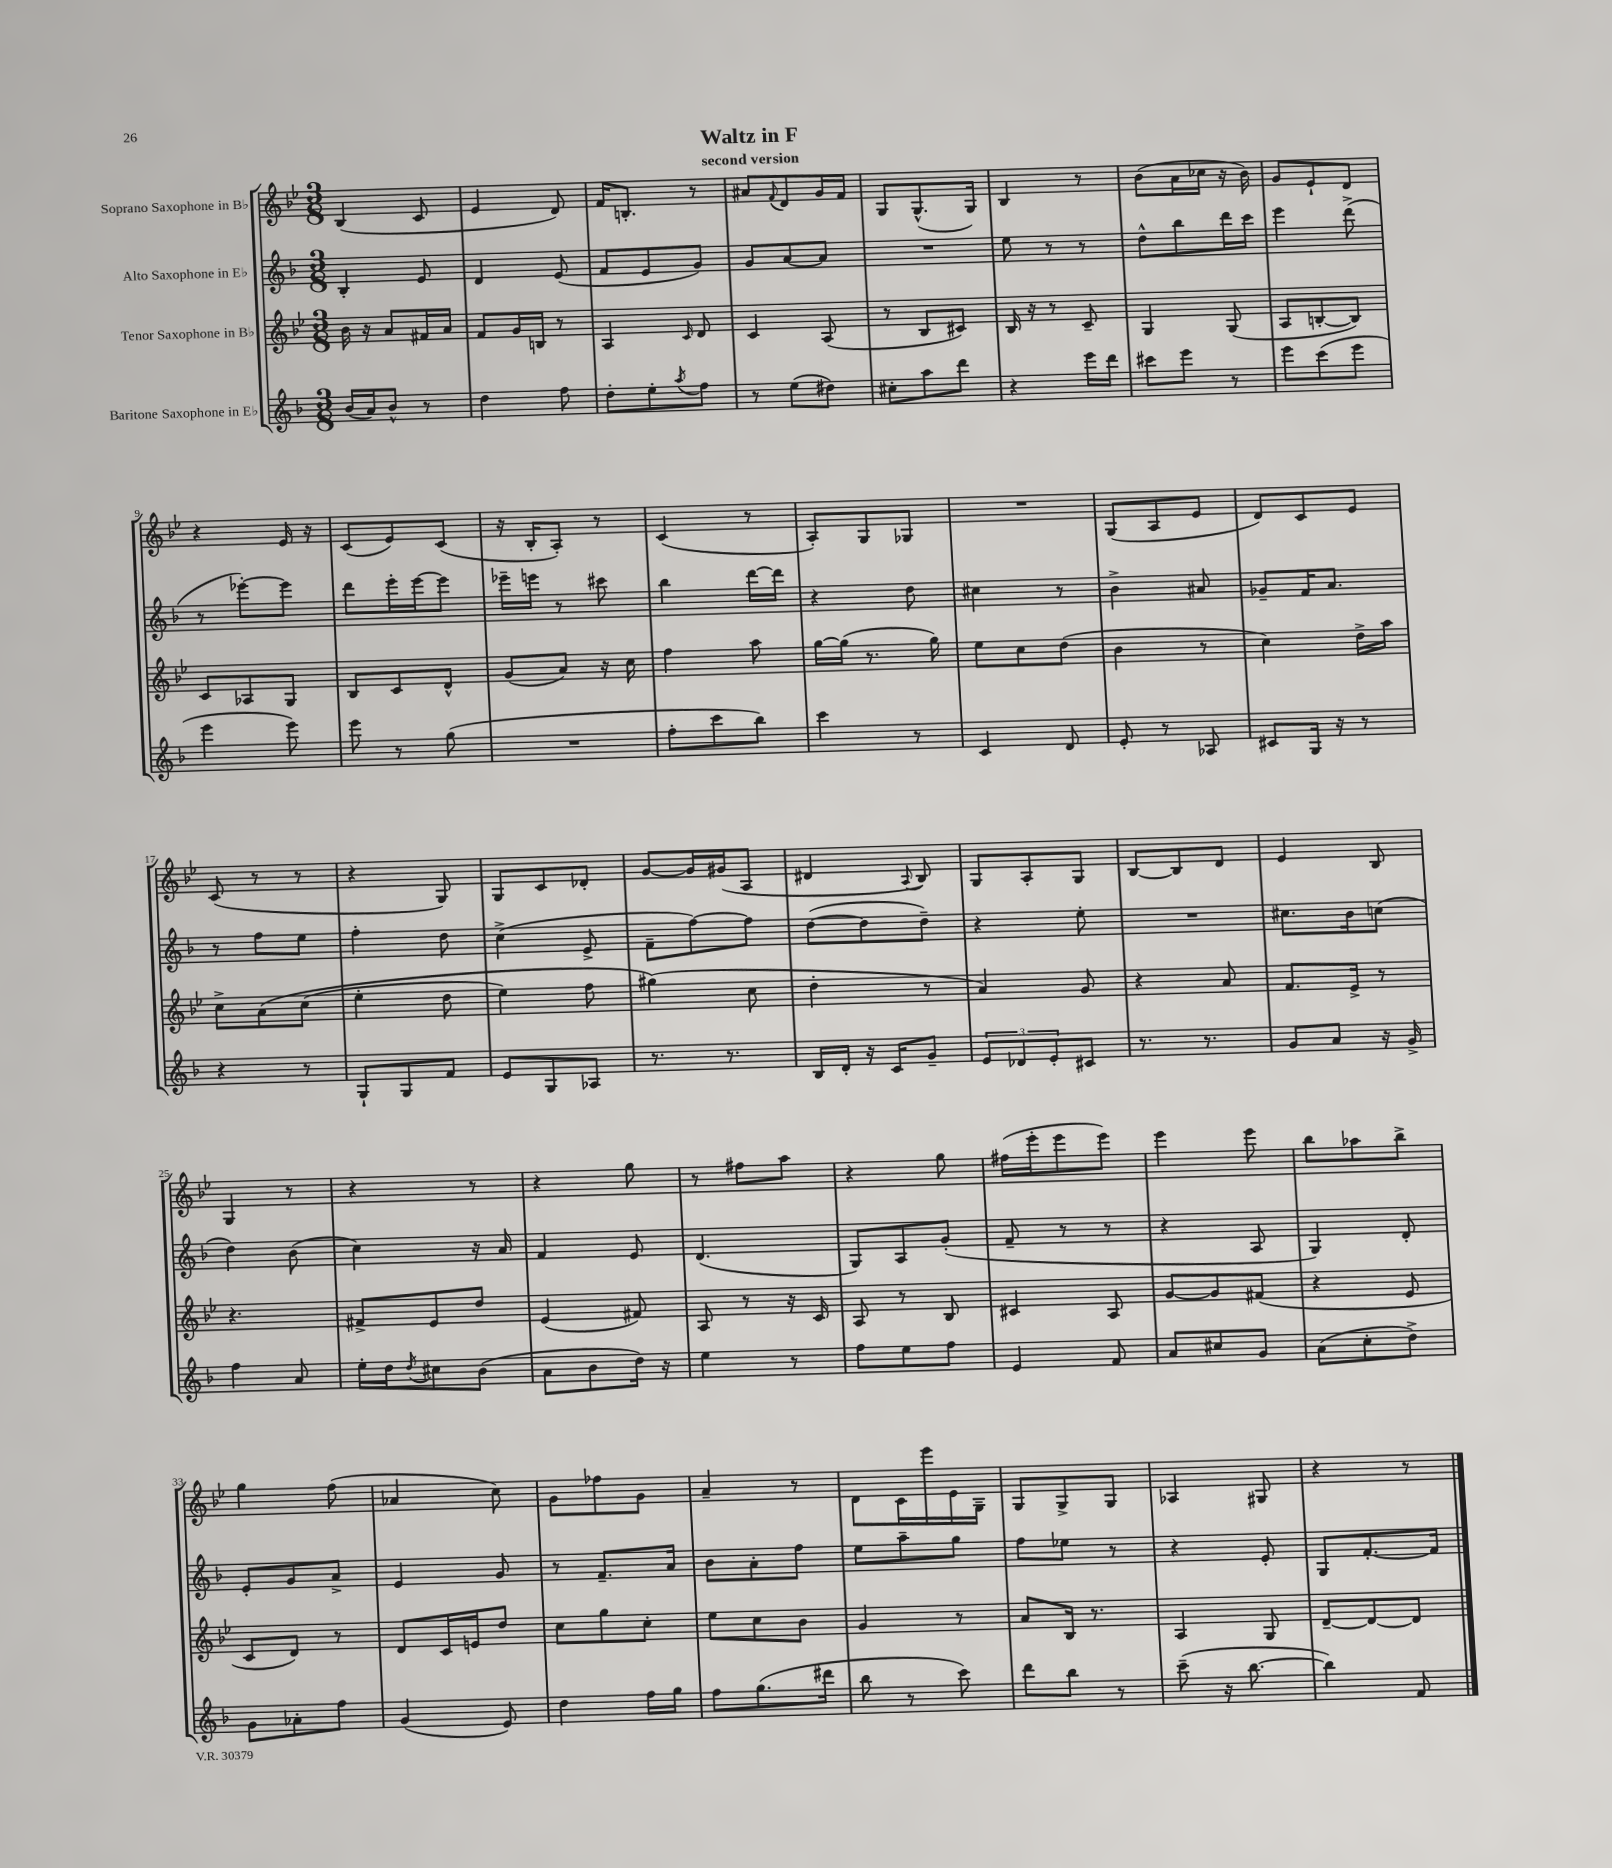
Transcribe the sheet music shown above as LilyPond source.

\header { title = "Waltz in F" subtitle = "second version" }
<<
\new StaffGroup <<
\new Staff = "s0" \with { instrumentName = "Soprano Saxophone in Bb" } {
    \clef treble \key bes \major \numericTimeSignature \time 3/8
    bes4( c'8 |
    ees'4 d'8) |
    f'16 b8.-. r8 |
    ais'8 \appoggiatura { f'8 } d'8 g'16 f'16 |
    g8 g8.-^( g16) |
    bes4 r8 |
    bes'8( a'16 ces''16 r16 bes'16) |
    g'8 ees'8-! d'8 |
    r4 ees'16 r16 |
    c'8( ees'8) c'8( |
    r16 bes16-. a8-.) r8 |
    c'4( r8 |
    a8-.) g8 ges8 |
    R4. |
    g8( a8 ees'8 |
    d'8) c'8 ees'8 |
    c'8( r8 r8 |
    r4 g8) |
    g8 c'8 des'8-. |
    g'8~ g'16 gis'16( a8 |
    dis'4 \appoggiatura { a8 } bes8) |
    g8 a8-. g8 |
    bes8~ bes8 d'8 |
    ees'4 bes8 |
    g4 r8 |
    r4 r8 |
    r4 g''8 |
    r8 fis''8 a''8 |
    r4 g''8 |
    fis''16( ees'''16-. ees'''8 ees'''8) |
    ees'''4 ees'''8 |
    bes''8 aes''8 bes''8-> |
    g''4 f''8( |
    aes'4 c''8) |
    g'8 fes''8 g'8 |
    a'4-- r8 |
    d'8 c'16 ees'''16 ees'16 g16-- |
    g8 g8-> g8 |
    aes4 gis8 |
    r4 r8 \bar "|." |
}
\new Staff = "s1" \with { instrumentName = "Alto Saxophone in Eb" } {
    \clef treble \key f \major \numericTimeSignature \time 3/8
    bes4-. e'8 |
    d'4 e'8( |
    f'8 e'8 g'8) |
    g'8 a'8~ a'8 |
    R4. |
    e''8 r8 r8 |
    d''8-^ bes''8 d'''16 c'''16 |
    e'''4 d'''8->( |
    r8 ees'''8~-.) ees'''8 |
    d'''8 e'''16-. e'''16~ e'''8 |
    ees'''16-- e'''16 r8 cis'''8 |
    bes''4 d'''16~ d'''16 |
    r4 d''8 |
    cis''4 r8 |
    bes'4-> ais'8 |
    ges'8-- f'16 a'8. |
    r8 f''8 e''8 |
    f''4-. d''8 |
    c''4->( e'8-> |
    f'8-- f''8~) f''8 |
    d''8~( d''8 d''8--) |
    r4 e''8-. |
    R4. |
    cis''8. bes'16 c''8( |
    d''4) bes'8( |
    c''4) r16 a'16 |
    f'4 e'8 |
    d'4.( |
    g8) a8 g'8-.( |
    f'8-- r8 r8 |
    r4 a8 |
    g4) d'8-. |
    e'8-. g'8 a'8-> |
    e'4 g'8 |
    r8 f'8.-- a'16 |
    bes'8 a'8-. f''8 |
    e''8 a''8-- g''8 |
    f''8 ees''8 r8 |
    r4 e'8-. |
    g8 f'8.~-. f'16 \bar "|." |
}
\new Staff = "s2" \with { instrumentName = "Tenor Saxophone in Bb" } {
    \clef treble \key bes \major \numericTimeSignature \time 3/8
    bes'16 r16 a'8 fis'16 a'16 |
    f'8 g'16 b16 r8 |
    a4 \grace { c'16 } d'8 |
    c'4 a8( |
    r8 bes8 cis'8) |
    bes16 r16 r8 c'8-- |
    g4 g8( |
    a8 b8~-. b8) |
    c'8 aes8 g8 |
    bes8 c'8 d'8-^ |
    g'8( a'8) r16 c''16 |
    f''4 a''8 |
    g''16~ g''16( r8. g''16) |
    ees''8 c''8 d''8( |
    bes'4 r8 |
    c''4) d''16-> a''16 |
    c''8-> a'8\( c''8( |
    ees''4-. d''8 |
    ees''4) f''8 |
    gis''4(\) c''8 |
    d''4-. r8 |
    a'4) g'8 |
    r4 a'8 |
    f'8. ees'16-> r8 |
    r4. |
    fis'8-> ees'8 d''8 |
    ees'4( fis'8) |
    a8 r8 r16 c'16 |
    a8 r8 bes8 |
    cis'4 a8 |
    g'8~ g'8 fis'8( |
    r4 ees'8 |
    c'8 d'8) r8 |
    d'8 c'16 e'16 d''8 |
    c''8 g''8 c''8-. |
    ees''8 c''8 bes'8 |
    g'4 r8 |
    a'8 bes16 r8. |
    a4 g8 |
    d'8~-- d'8~ d'8 \bar "|." |
}
\new Staff = "s3" \with { instrumentName = "Baritone Saxophone in Eb" } {
    \clef treble \key f \major \numericTimeSignature \time 3/8
    bes'16( a'16) bes'8-^ r8 |
    d''4 f''8 |
    d''8-. e''8-. \acciaccatura { a''8 } f''8 |
    r8 e''8( dis''8) |
    cis''8-. a''8 d'''8 |
    r4 e'''16 d'''16 |
    cis'''8 e'''8 r8 |
    e'''8 c'''8( e'''8 |
    e'''4 e'''8) |
    e'''8 r8 g''8( |
    R4. |
    f''8-. c'''8 bes''8) |
    c'''4 r8 |
    c'4 d'8 |
    e'8-. r8 aes8 |
    cis'8 g16 r16 r8 |
    r4 r8 |
    g8-! g8 f'8 |
    e'8 g8 aes8 |
    r8. r8. |
    bes16 d'16-. r16 c'16 g'8-- |
    \tuplet 3/2 { e'8 des'8 e'8-. } cis'8 |
    r8. r8. |
    g'8 a'8 r16 g'16-> |
    f''4 a'8 |
    e''16-. d''16 \acciaccatura { d''8 } cis''8 bes'8( |
    a'8 bes'8 d''16) r16 |
    e''4 r8 |
    f''8 e''8 f''8 |
    e'4 f'8 |
    a'8 cis''8 g'8 |
    a'8( c''8-. d''8->) |
    g'8 aes'8-. f''8 |
    g'4( e'8) |
    d''4 f''16 g''16 |
    f''8 g''8.( dis'''16 |
    bes''8 r8 c'''8) |
    d'''8 bes''8 r8 |
    c'''8--( r16 bes''8.~ |
    bes''4) f'8 \bar "|." |
}
>>
>>
